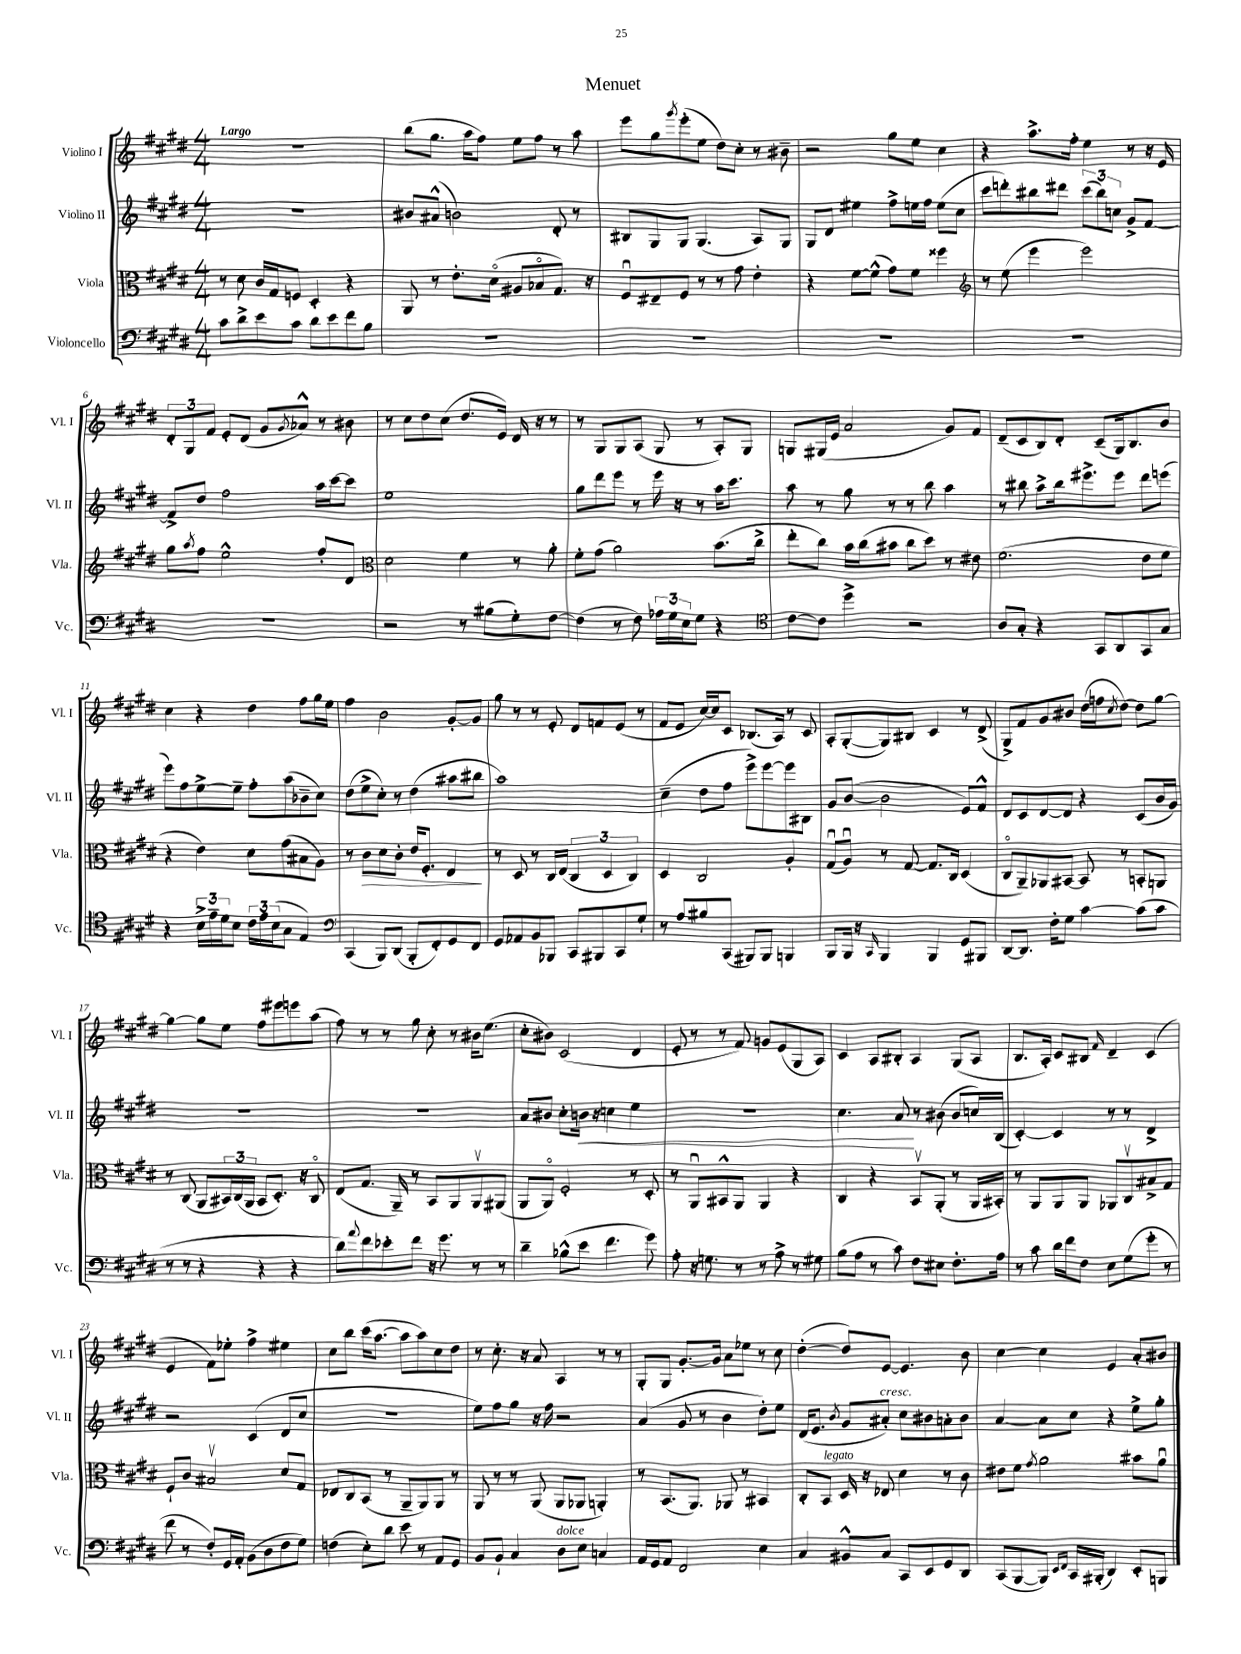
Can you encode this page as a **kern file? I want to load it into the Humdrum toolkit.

**kern	**kern	**kern	**kern
*staff4	*staff3	*staff2	*staff1
*clefF4	*clefC3	*clefG2	*clefG2
*k[f#c#g#d#]	*k[f#c#g#d#]	*k[f#c#g#d#]	*k[f#c#g#d#]
*M4/4	*M4/4	*M4/4	*M4/4
8c#	8r	1r	1r
8d#^	8d#	.	.
8e	16c#	.	.
.	16G#	.	.
8c#	8F	.	.
8d#	4D#'	.	.
8e	.	.	.
8f#	4r	.	.
8B	.	.	.
=	=	=	=
1r	8AA	8b#	(8bb
.	8r	(8a#^^	8.gg#
.	8.e'	2b)	.
.	.	.	16aa
.	.	.	8ff#)
.	(16d#o	.	.
.	8A#	.	8ee
.	8B-o	.	8ff#
.	8.G#)	8d#'	8r
.	.	8r	8aa
.	16r	.	.
=	=	=	=
1r	8F#u	8B#	8eee
.	8E#~	8G#	8gg#
.	.	.	8qggg#
.	8F#	8G#	(8eee'
.	8r	(4.G#	8ee
.	8r	.	8dd#)
.	8g#	.	8cc#'
.	4e'	8A)	8r
.	.	8G#	8b#~
=	=	=	=
1r	4r	8G#	2r
.	.	8d#	.
.	[8f#	4ee#	.
.	(8f#^^]	.	.
.	8g#)	8ff#^	8gg#
.	8f#	16ee	8ee
.	.	16ff#	.
.	4ff##	(8ee	4cc#
.	.	8cc#	.
=	=	=	=
*	*clefG2	*	*
1r	8r	8ccc#	4r
.	(8ee	8ddd')	.
.	4eee	8bb#	8.aa^
.	.	8ddd#	.
.	.	.	16ff#'
.	2eee)	(12ccc#	4ee
.	.	12bb#)	.
.	.	12cc	.
.	.	8g#^	8r
.	.	[8f#	16r
.	.	.	16e
=	=	=	=
1r	8gg#	8f#^]	12d#'
.	.	.	12G#
.	8qaa	.	.
.	8ff#	8dd#	.
.	.	.	12f#
.	2ee^^	2ff#	8e'
.	.	.	(8d#
.	.	.	8g#
.	.	.	8qg#
.	.	.	8a-^^)
.	8ff#'	16aa	8r
.	.	[16ccc#	.
.	8d#	8ccc#]	8b#
=	=	=	=
*	*clefC3	*	*
2r	2d#	1ee	8r
.	.	.	8cc#
.	.	.	8dd#
.	.	.	(8cc#
8r	4f#	.	8.dd#
(8B#	.	.	.
.	.	.	16e)
8G#')	8r	.	16d#
.	.	.	16r
[8F#	8a'	.	8r
=	=	=	=
(4F#]	8f#'	8gg#	8r
.	(8g#	8ddd#	8G#
8r	2a)	8eee	8G#
8F#)	.	8r	(8A
24A-	.	16eee	8G#
24G#	.	.	.
.	.	16r	.
24E	.	.	.
8G#	.	8r	8r
4r	(8.b	16aa	8A')
.	.	8.ccc#	.
.	.	.	8G#
.	16cc#^	.	.
=	=	=	=
*clefC4	*	*	*
[8c#	8ee'	8aa	8G
8c#]	8cc#)	8r	(16G#
.	.	.	16e
4dd#^	16b	8gg#	2a
.	(16cc#	.	.
.	8b#	8r	.
2r	8cc#	8r	.
.	8dd#)	8bb	.
.	8r	4aa	8g#)
.	8e#	.	8f#
=	=	=	=
8A	(2.f#	8r	(8d#~
8G#'	.	8bb#	8c#
4r	.	8aa^	8B)
.	.	16bb#	8d#'
.	.	8.eee#^	.
8GG#	.	.	(8c#~
8AA	.	8eee#	16G#)
.	.	.	8.B
8GG#	8e	8ddd#	.
8G#	8f#	(8eee	8b
=	=	=	=
4r	4r	8eee)	4cc#
.	.	8ff#	.
24B^	4e)	[8ee^	4r
24e~	.	.	.
24d#	.	.	.
8B	.	8ee~]	.
24c#	8d#	8ff#'	4dd#
24e	.	.	.
(24B	.	.	.
8G#	(8g#	(8aa	.
4E)	8B#	8b-~	8ff#
.	8A)	8cc#)	16gg#
.	.	.	16ee
=	=	=	=
*clefF4	*	*	*
(4CC#	8r	(8dd#	4ff#
.	8c#	8ee^	.
8BBB)	8d#	8cc#')	2b
(8DD#	8c#'	8r	.
8BBB'	16e	(4dd#	.
.	8.F#'	.	.
8FF#')	.	.	.
8GG#	4E	8aa#	[8g#'
8FF#	.	8bb#	8g#]
=	=	=	=
8GG#	8r	1aa)	8gg#
8AA-	8D#	.	8r
8BB	8r	.	8r
8BBB-	16C#	.	8e'
.	(16E	.	.
8CC#	6C#	.	8d#
8BBB#	.	.	8f
.	6D#	.	.
8CC#	.	.	(8e
.	6C#)	.	.
8G#`	.	.	8r
=	=	=	=
8r	4D#	(4cc#~	8f#
8A	.	.	8e
8B#	2C#	8dd#	[16cc#)
.	.	.	16cc#]
(8CC#	.	8ff#	8c#
8BBB#)	.	8eee^)	(8.B-
8BBB#	.	[8eee	.
.	.	.	16A)
4BBB	4A'	8eee]	8r
.	.	8B#	8c#
=	=	=	=
8BBB	(8G#u	8g#	8A'
16BBB	8Au)	([8b	([8G#'
16r	.	.	.
16qqCC#	.	.	.
4BBB	8r	2b]	8G#])
.	[8G#	.	8B#
4BBB	8.G#]	.	4c#
.	16C#	.	.
8GG#	(4D#	8e)	8r
8BBB#	.	8f#^^	(8d#^
=	=	=	=
[8DD#	8C#o	8d#	8G#^)
8.DD#]	8AA~)	8c#	8f#
.	8AA-	[8d#	8g#
16F#'	.	.	.
8G#	[8BB#	8d#]	8b#
[4c#	8BB#]	4r	(16dd#
.	.	.	16ff
.	.	.	8qcc#
.	8r	.	[8dd#)
(8c#]	8BB'	(8c#	8dd#]
8c#	8AA	16b	[8gg#
.	.	16g#)	.
=	=	=	=
8r	8r	1r	4gg#_
8r	(8C#	.	.
4r	8AA	.	8gg#]
.	24BB#)	.	8ee
.	(24C#	.	.
.	24AA	.	.
4r	8BB#	.	8ff#
.	8.D#')	.	8eee#
4r	.	.	8eee
.	16r	.	.
.	8C#o	.	(8aa
=	=	=	=
8d#)	(8E	1r	8ff#)
8qqa	.	.	.
8f#	8.G#	.	8r
8e-'	.	.	8r
.	16AA~)	.	.
8f#	8r	.	8gg#
16r	8BB	.	8cc#'
8.g#	.	.	.
.	8AA	.	8r
8r	8AAv	.	16b#
.	.	.	(8.ee
8r	(8AA#	.	.
=	=	=	=
4d#~	8AA	8a	8cc#'
.	8AAo)	8b#	8b#)
(8B-^^	2F#'	8cc#'	(2c#
8e	.	16b	.
.	.	16r	.
4.f#	.	4cc	.
.	8r	4ee	4d#
8g#)	8D#'	.	.
=	=	=	=
8A'	8r	1r	8e'
16r	8AAu	.	8r
8.G	.	.	.
.	8BB#^^	.	8r
8r	8AA	.	8f#)
8r	4AA	.	8g
8A^	.	.	(8e
8r	4r	.	8G#
8G#	.	.	8A)
=	=	=	=
(8B	4C#	4.cc#	4c#
8A	.	.	.
8r	4r	.	8A
8c#)	.	8a	8B#'
8F#	8BBv	8r	4A
8E#	(8AA'	(8b#	.
8.F#'	8r	8b#	(8G#
.	16AA	16cc)	8A
16A	16BB#')	(16B	.
=	=	=	=
8r	8r	[4c#')	8.B
8c#	8AA	.	.
.	.	.	16A')
16d#	8AA	4c#]	8c#
16f#	.	.	.
8F#	8AA	.	8B#
.	.	.	16qqf#
8E	8AA-	8r	4d#~
(8G#	8C#v	8r	.
8g#'	8B#^	4d#^	(4c#
8r	8G#	.	.
=	=	=	=
8f#	8F#`	2r	4e
8r	8c#	.	.
8F#')	2B#v	.	8f#)
16GG#	.	.	8ee-'
16AA'	.	.	.
(8BB	.	(4c#	4ff#^
8D#	.	.	.
8F#	8d#	8d#	4ee#
8G#)	8G#	8cc#	.
=	=	=	=
(4F	8E-	1r	8cc#
.	8C#	.	8bb
8E')	(8BB	.	(16ccc#
.	.	.	[8.aa
8d#	8r	.	.
8e	8AA~	.	8aa]
8r	8AA)	.	8aa)
8AA	8AA	.	8cc#
8GG#	8r	.	8dd#
=	=	=	=
8BB	8AA	8ee)	8r
8BB`	8r	8ff#	8.cc#'
4C#	8r	8gg#	.
.	.	.	16r
.	(8AA	16r	8a
.	.	16ff#	.
8D#	8AA	2r	4A
8E	8AA-	.	.
4C	4AA')	.	8r
.	.	.	8r
=	=	=	=
16AA	8r	(4a	8G#'
16GG#	.	.	.
8AA	(8.BB	.	8G#
2FF#	.	8g#	[8.g#'
.	8.AA)	.	.
.	.	8r	.
.	.	.	16g#]
.	8AA-	4b	8a
.	8r	.	8ee-
4E	4BB#	8dd#')	8r
.	.	8ee	8cc#
=	=	=	=
4C#	8C#'	(16d#	([4dd#'
.	.	8.e	.
.	8BB	.	.
.	.	8qb	.
8BB#^^	16D#	8g#	8dd#])
.	16r	.	.
8C#	8E-	8a#')	[8e
8CC#	4d#	8cc#	4.e]
8EE	.	8b#	.
8GG#	8r	8a'	.
8DD#	8c#	8b#	8b
=	=	=	=
(8CC#	8e#	[4a	[4cc#
[8BBB	8f#	.	.
.	8qg#	.	.
8BBB])	2a	8a]	4cc#]
16qqEE	.	.	.
16qqFF#	.	.	.
16CC#	.	8cc#	.
(16BBB#'	.	.	.
4DD#)	.	4r	4e
8EE'	8b#	8ee^	8a'
8BBB	8au	8gg#'	8b#
==	==	==	==
*-	*-	*-	*-
